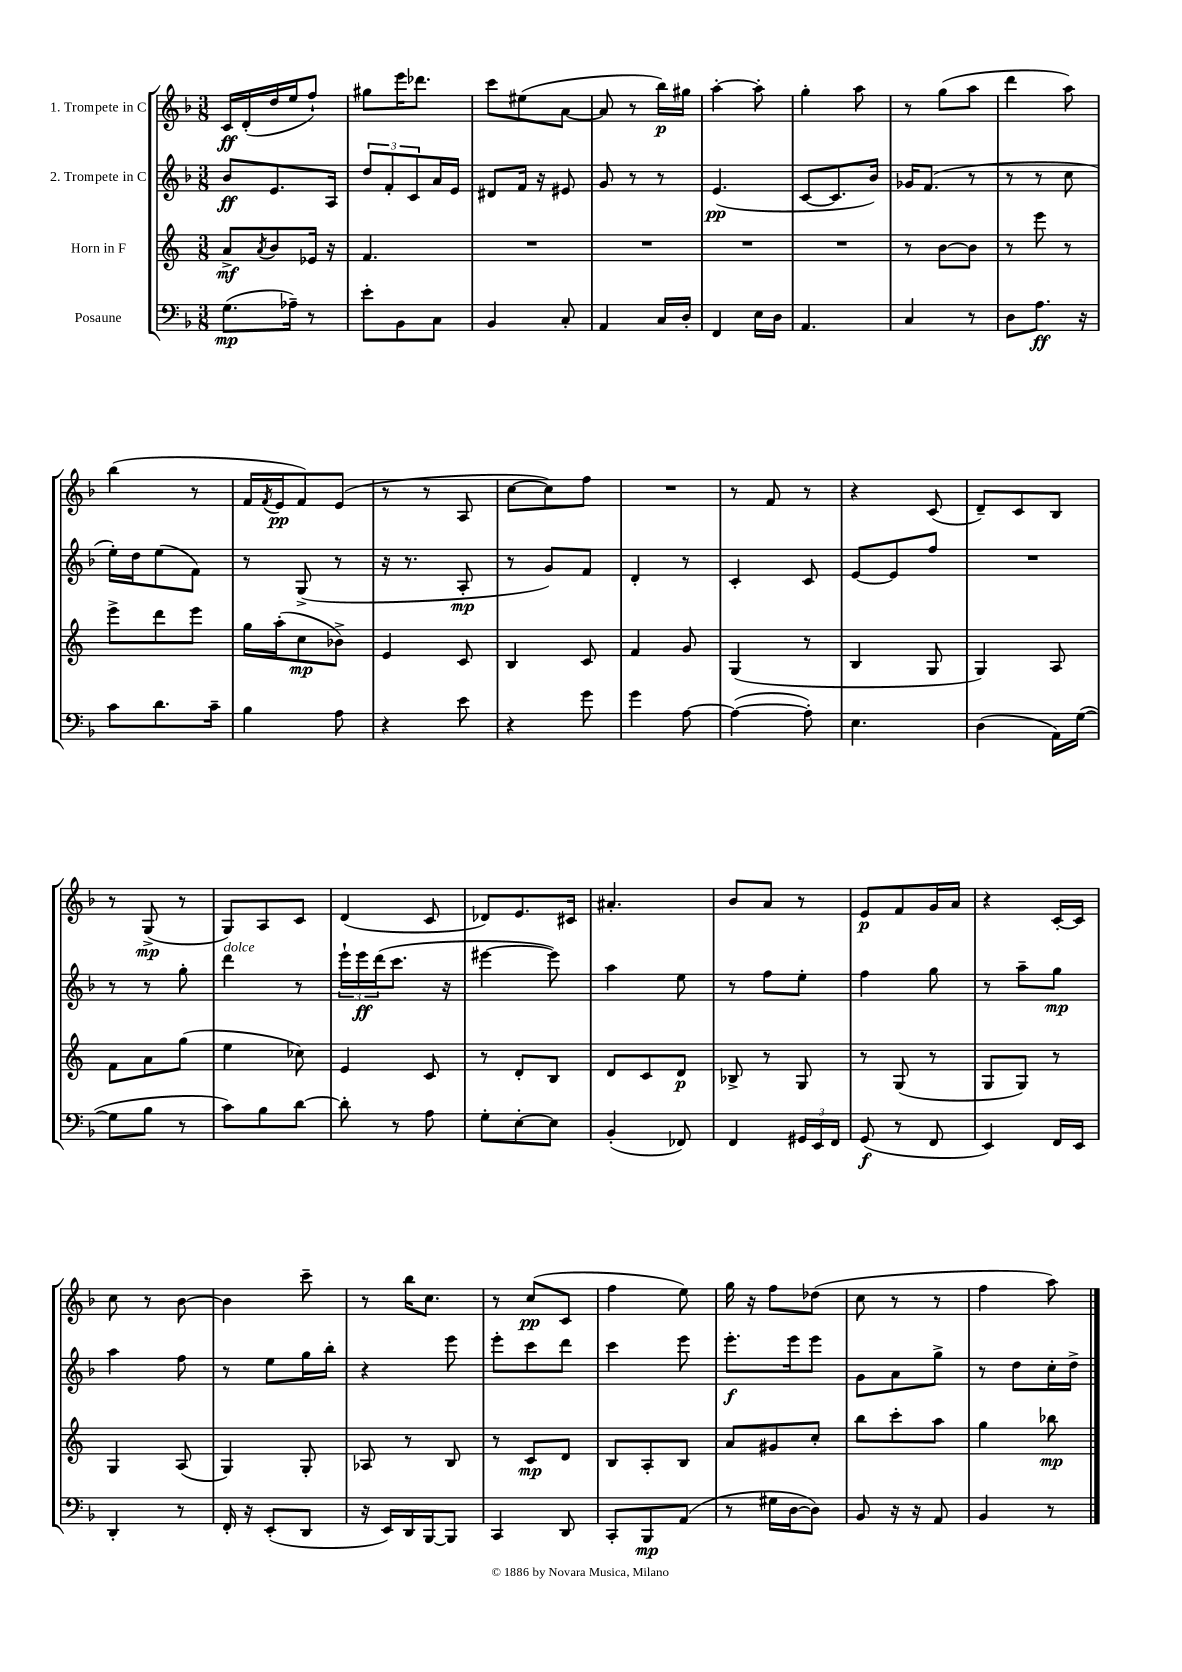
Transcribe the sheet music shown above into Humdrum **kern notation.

**kern	**kern	**kern	**kern
*staff4	*staff3	*staff2	*staff1
*clefF4	*clefG2	*clefG2	*clefG2
*k[b-]	*k[]	*k[b-]	*k[b-]
*M3/8	*M3/8	*M3/8	*M3/8
(8.G	8a^	8b-	16c
.	.	.	(16d'
.	8qa	.	.
.	8b	8.e	16dd
16A-~)	.	.	16ee
8r	16e-	.	8ff`)
.	16r	16A	.
=	=	=	=
8e'	4.f	12dd	8gg#
.	.	12f'	.
8BB-	.	.	16eee
.	.	12c	.
.	.	.	8.ddd-
8C	.	16a	.
.	.	16e	.
=	=	=	=
4BB-	4.r	8d#	8ccc
.	.	16f	(8ee#
.	.	16r	.
8C'	.	8e#	[8a
=	=	=	=
4AA	4.r	8g	8a]
.	.	8r	8r
16C	.	8r	16bb-)
16D'	.	.	16gg#
=	=	=	=
4FF	4.r	(4.e	[4aa'
16E	.	.	8aa']
16D	.	.	.
=	=	=	=
4.AA	4.r	[8c	4gg'
.	.	8.c]	.
.	.	.	8aa
.	.	16b-)	.
=	=	=	=
4C	8r	16g-	8r
.	.	(8.f	.
.	[8b	.	(8gg
8r	8b]	8r	8aa
=	=	=	=
8D	8r	8r	4ddd
8.A	8eee	8r	.
.	8r	8cc	8aa)
16r	.	.	.
=	=	=	=
8c	8eee^	16ee')	(4bb-
.	.	16dd	.
8.d	8ddd	(8ee	.
.	8eee	8f)	8r
16c~	.	.	.
=	=	=	=
4B-	16gg	8r	16f
.	.	.	8qf
.	(16aa'	.	16e
.	8cc	(8G^	8f)
8A	8b-^)	8r	(8e
=	=	=	=
4r	4e	16r	8r
.	.	8.r	.
.	.	.	8r
8e	8c	8A'	8A
=	=	=	=
4r	4B	8r	[8cc
.	.	8g)	8cc])
8g	8c	8f	8ff
=	=	=	=
4g	4f	4d'	4.r
[8A	8g	8r	.
=	=	=	=
(4A_	(4G	4c'	8r
.	.	.	8f
8A'])	8r	8c	8r
=	=	=	=
4.E	4B	[8e	4r
.	.	8e]	.
.	8G	8ff	(8c
=	=	=	=
(4D	4G)	4.r	8d~)
.	.	.	8c
16AA)	8A	.	8B-
([16G	.	.	.
=	=	=	=
8G]	8f	8r	8r
8B-	8a	8r	(8G^
8r	(8gg	8gg'	8r
=	=	=	=
8c)	4ee	4ddd	8G)
8B-	.	.	8A
[8d	8cc-)	8r	8c
=	=	=	=
8d']	4e	24eee`	(4d
.	.	24eee	.
.	.	(24ddd	.
8r	.	8.ccc	.
8A	8c	.	8c
.	.	16r	.
=	=	=	=
8G'	8r	[4eee#	8d-)
[8E'	8d'	.	8.e
8E]	8B	8eee#])	.
.	.	.	16c#
=	=	=	=
(4BB-'	8d	4aa	4.a#'
.	8c	.	.
8FF-)	8d	8ee	.
=	=	=	=
4FF	8B-^	8r	8b-
.	8r	8ff	8a
24GG#	8G	8ee'	8r
24EE	.	.	.
24FF	.	.	.
=	=	=	=
(8GG	8r	4ff	8e
8r	(8G	.	8f
8FF	8r	8gg	16g
.	.	.	16a
=	=	=	=
4EE)	8G	8r	4r
.	8G)	8aa~	.
16FF	8r	8gg	[16c'
16EE	.	.	16c]
=	=	=	=
4DD'	4G	4aa	8cc
.	.	.	8r
8r	(8A	8ff	[8b-
=	=	=	=
16FF'	4G)	8r	4b-]
16r	.	.	.
(8EE'	.	8ee	.
8DD	8G'	16gg	8ccc~
.	.	16bb-'	.
=	=	=	=
16r	8A-	4r	8r
16EE)	.	.	.
16DD	8r	.	16bb-
[16BBB-	.	.	8.cc
8BBB-]	8B	8eee	.
=	=	=	=
4CC	8r	8eee'	8r
.	8c	8ccc	(8cc
8DD	8d	8ddd	8c
=	=	=	=
8CC'	8B	4ccc	4ff
8BBB-	8A'	.	.
(8AA	8B	8eee	8ee)
=	=	=	=
8r	8a	8.eee'	16gg
.	.	.	16r
16G#	8g#	.	8ff
[16D	.	16eee	.
8D])	8cc'	8eee	(8dd-
=	=	=	=
8BB-	8bb	8g	8cc
16r	8ccc'	8a	8r
16r	.	.	.
8AA	8aa	8gg^	8r
=	=	=	=
4BB-	4gg	8r	4ff
.	.	8dd	.
8r	8bb-	16cc'	8aa)
.	.	16dd^	.
==	==	==	==
*-	*-	*-	*-
